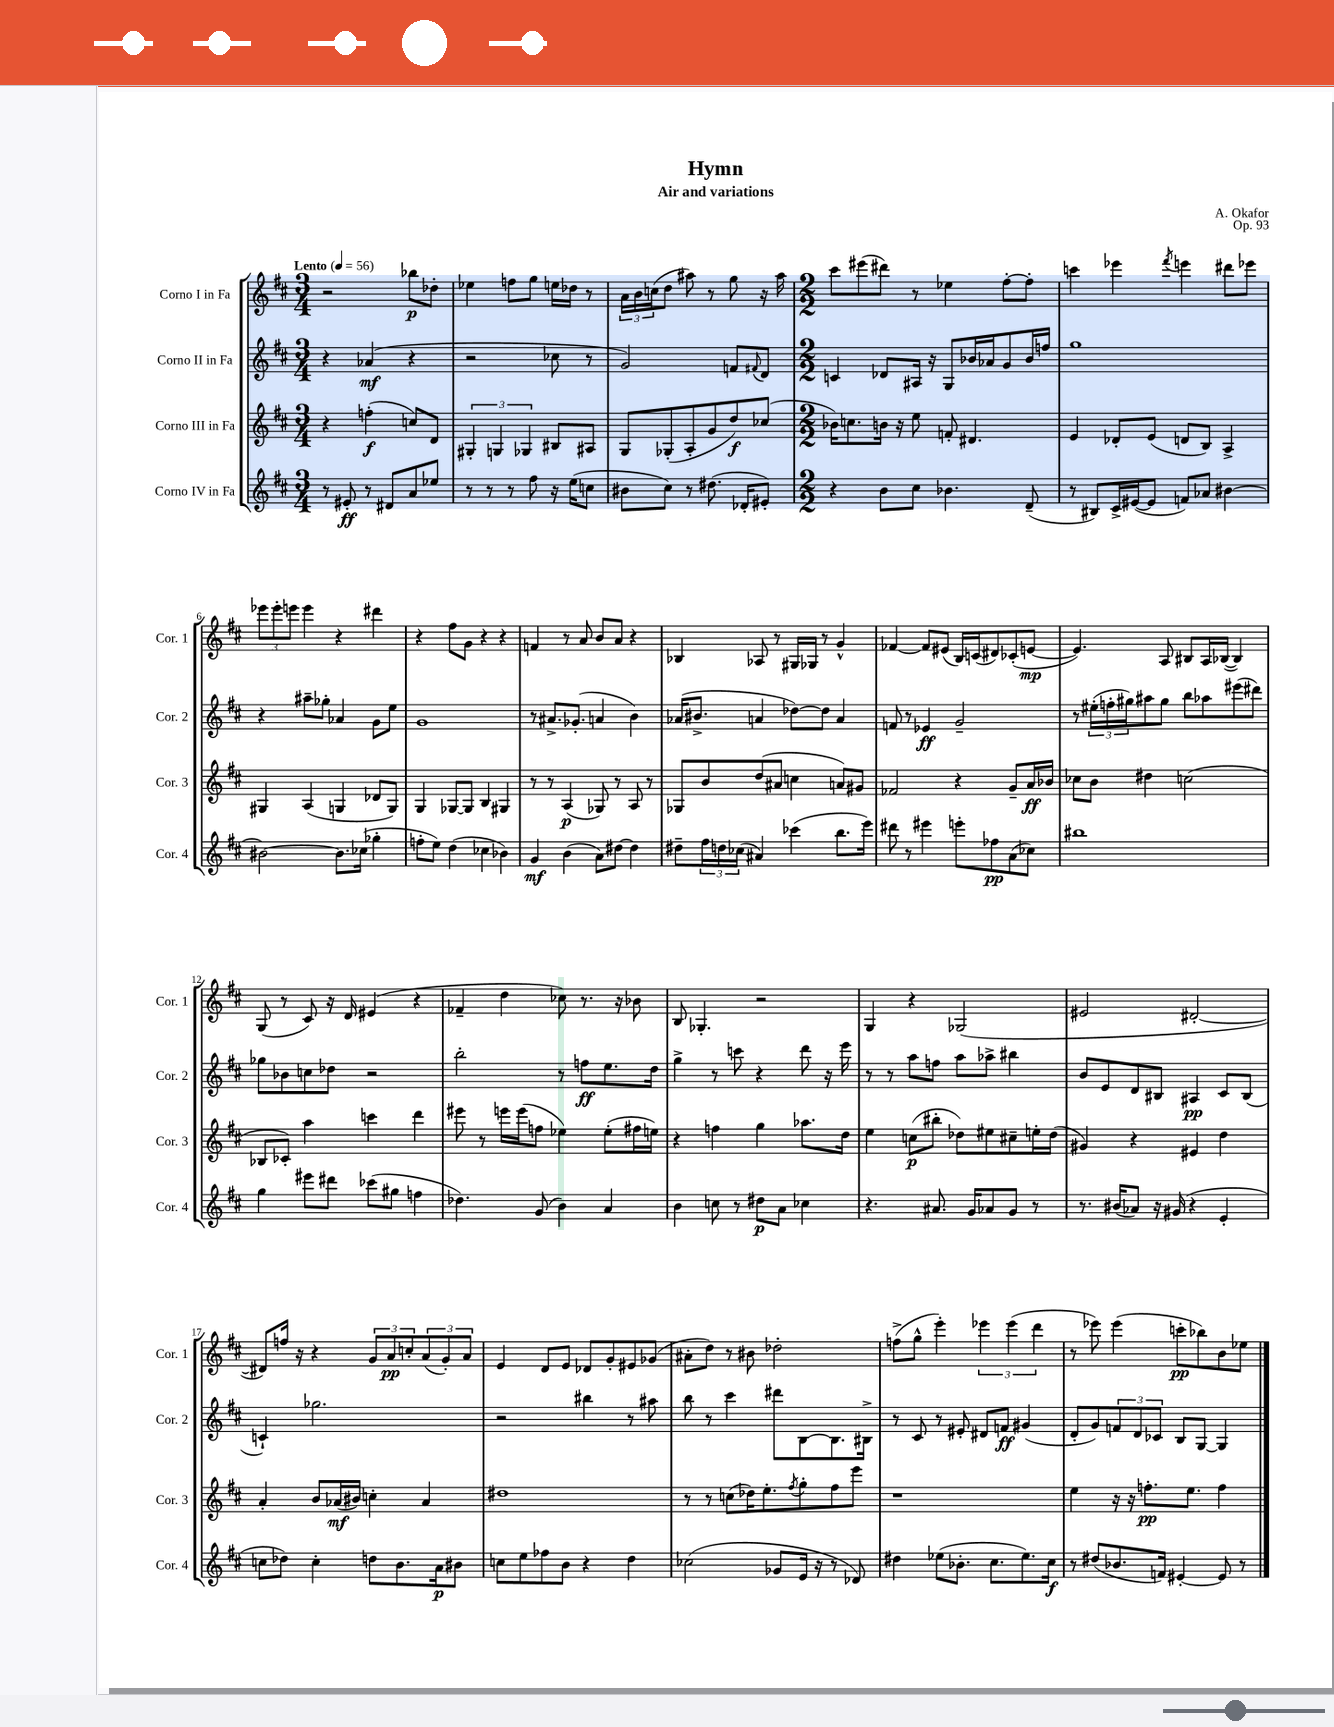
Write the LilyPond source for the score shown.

\header { title = "Hymn" composer = "A. Okafor" subtitle = "Air and variations" opus = "Op. 93" }
<<
\new StaffGroup <<
\new Staff = "s0" \with { instrumentName = "Corno I in Fa" shortInstrumentName = "Cor. 1" } {
    \clef treble \key d \major \numericTimeSignature \time 3/4 \tempo "Lento" 4 = 56
    r2 bes''8\p des''8-. |
    ees''4 f''8 g''8 e''16 des''16 r8 |
    \tuplet 3/2 { a'16 b'16 c''16( } d''8 ais''8) r8 g''8 r16 ais''16 |
    \numericTimeSignature \time 2/2 cis'''8 eis'''8( dis'''8) r8 ees''4 fis''8~-. fis''8-. |
    c'''4 ees'''4 \acciaccatura { fis'''8 } e'''4 dis'''8 ees'''8 |
    \tuplet 3/2 { ees'''8 ees'''8-. e'''8 } e'''4 r4 dis'''4 |
    r4 fis''8 g'8 r4 r4 |
    f'4 r8 a'8 b'8 a'8 r4 |
    bes4 aes8 r8 gis16 ges16 r8 g'4-^ |
    fes'4~ fes'8 eis'8( b16) c'16( dis'8) ces'8-.( e'8~\mp |
    e'4.) a8 bis8 a16 bes16~( bes4) |
    g8( r8 cis'8) r16 d'16 eis'4( r4 |
    fes'4-- d''4 ces''8) r8. r16 bes'8 |
    b8 ges4.-. r2 |
    g4 r4 ges2( |
    eis'2 dis'2~-. |
    dis'8) f''16 r16 r4 \tuplet 3/2 { g'8 a'8\pp c''8-. } \tuplet 3/2 { a'8( g'8-.) a'8 } |
    e'4 d'8 e'8 des'8 g'8-. eis'8 ges'8( |
    ais'8-. d''8) r8 bis'8 des''2-. |
    f''8->( g''8-^ e'''4-.) \tuplet 3/2 { ees'''4 ees'''4( d'''4 } |
    r8 ees'''8) ees'''4( c'''8-.\pp bes''8) b'8 ees''8 \bar "|." |
}
\new Staff = "s1" \with { instrumentName = "Corno II in Fa" shortInstrumentName = "Cor. 2" } {
    \clef treble \key d \major \numericTimeSignature \time 3/4
    r4 aes'4\mf( r4 |
    r2 ces''8 r8 |
    g'2) f'8 \appoggiatura { fis'8 } d'8 |
    \numericTimeSignature \time 2/2 c'4 des'8 ais16 r16 g8 bes'16 aes'16 g'8 bes'16 f''16 |
    g''1 |
    r4 ais''8-- ges''8-. aes'4 g'8 e''8 |
    g'1 |
    r8 ais'8.-> ges'8.-.( a'4 b'4) |
    aes'16( bis'8.-> a'4 des''8~) des''8 a'4 |
    f'8 r8 ees'4\ff g'2-- |
    r8 \tuplet 3/2 { eis''16-.( f''16-. gis''16) } ais''8 gis''8 b''8 aes''8 eis'''8( dis'''8) |
    ges''8 bes'8 c''8 des''8 r2 |
    b''2-. r8 f''8\ff e''8. d''16 |
    g''4-> r8 c'''8 r4 d'''8 r16 e'''16 |
    r8 r8 a''8 f''8 a''8 aes''8-> bis''4 |
    b'8 e'8 d'8 bis8 ais4\pp cis'8 bis8( |
    c'4-!) ges''2. |
    r2 bis''4 r8 ais''8 |
    b''8 r8 cis'''4 dis'''8 b8~ b8. bis16-> |
    r8 cis'8 r8 eis'8-. dis'8 f'8\ff gis'4( |
    d'8-. g'8) \tuplet 3/2 { f'8 d'8 ces'8 } b8 g8~ g4 \bar "|." |
}
\new Staff = "s2" \with { instrumentName = "Corno III in Fa" shortInstrumentName = "Cor. 3" } {
    \clef treble \key d \major \numericTimeSignature \time 3/4
    r4 f''4-.\f( c''8) d'8 |
    \tuplet 3/2 { gis4-. g4 ges4 } bis8 ais8 |
    g8 ges8-.( a8-. g'8 d''8\f) ces''8( |
    \numericTimeSignature \time 2/2 bes'16) c''8. b'16 r16 e''8 f'8-. dis'4. |
    e'4 des'8-. e'8( d'8 b8) a4-> |
    gis4 a4( g4 des'8 g8) |
    g4 ges8~ ges8 b4 gis4 |
    r8 r8 a4\p( ges8) r8 a8 r8 |
    ges8 b'8 d''8( ais'8 c''4 a'8) gis'8 |
    fes'2 r4 g'8-- a'16\ff bes'16 |
    ces''8 b'8 dis''4 c''2( |
    bes8 ces'8-.) a''4 c'''4 d'''4 |
    eis'''8 r8 e'''16 e'''16( f''8 ees''4) ees''8-.( fis''16 e''16) |
    r4 f''4 g''4 aes''8. d''16 |
    e''4 c''8\p( bis''8-. des''8) eis''8 cis''8-- e''16-. des''16( |
    gis'4) r4 eis'4 d''4 |
    a'4-. b'8 aes'16\mf( bis'16) c''4-. aes'4 |
    dis''1 |
    r8 r8 c''8( des''16) e''8.-. \acciaccatura { fis''8 } g''8-. fis''8 e'''8 |
    r1 |
    e''4 r16 r16 f''8.-.\pp e''8. f''4 \bar "|." |
}
\new Staff = "s3" \with { instrumentName = "Corno IV in Fa" shortInstrumentName = "Cor. 4" } {
    \clef treble \key d \major \numericTimeSignature \time 3/4
    r8 eis'8-.\ff r8 dis'8 a'8 ees''8 |
    r8 r8 r8 fis''8 r16 e''16( c''8 |
    bis'8 cis''8) r8 dis''8.( des'16-. eis'8-.) |
    \numericTimeSignature \time 2/2 r4 b'8 cis''8 bes'4. d'8--( |
    r8 bis8) cis'16-> eis'16~( eis'8 f'8) aes'8 bis'4~ |
    bis'2~ bis'8. ces''16( ges''4-. |
    f''8-. e''8) d''4( ces''4 bes'4) |
    g'4\mf b'4( a'8) dis''8~ dis''4 |
    dis''8-- \tuplet 3/2 { fis''16 d''16 ces''16( } ais'4) ces'''4( b''8. e'''16) |
    dis'''8 r8 eis'''4 e'''8-. fes''8\pp a'8( ces''8) |
    bis''1 |
    g''4 eis'''8 dis'''8 ces'''8( gis''8 f''4 |
    des''4.) g'8( b'4) a'4 |
    b'4 c''8 r8 dis''8\p a'8 ces''4 |
    r4. ais'8. g'16 aes'8 g'8 r8 |
    r8. bis'16( aes'8) r16 gis'16( r4 e'4-. |
    c''8 des''8) c''4-. d''8 b'8. a'16\p bis'8 |
    c''8 e''8 fes''8 b'8 r4 d''4 |
    ces''2( ges'8 e'16 r16 r8 des'8) |
    dis''4 ees''8( bes'8.-. cis''8. ees''8.) cis''16\f |
    r8 dis''8( bes'8. f'16) eis'4~-. eis'8 r8 \bar "|." |
}
>>
>>
